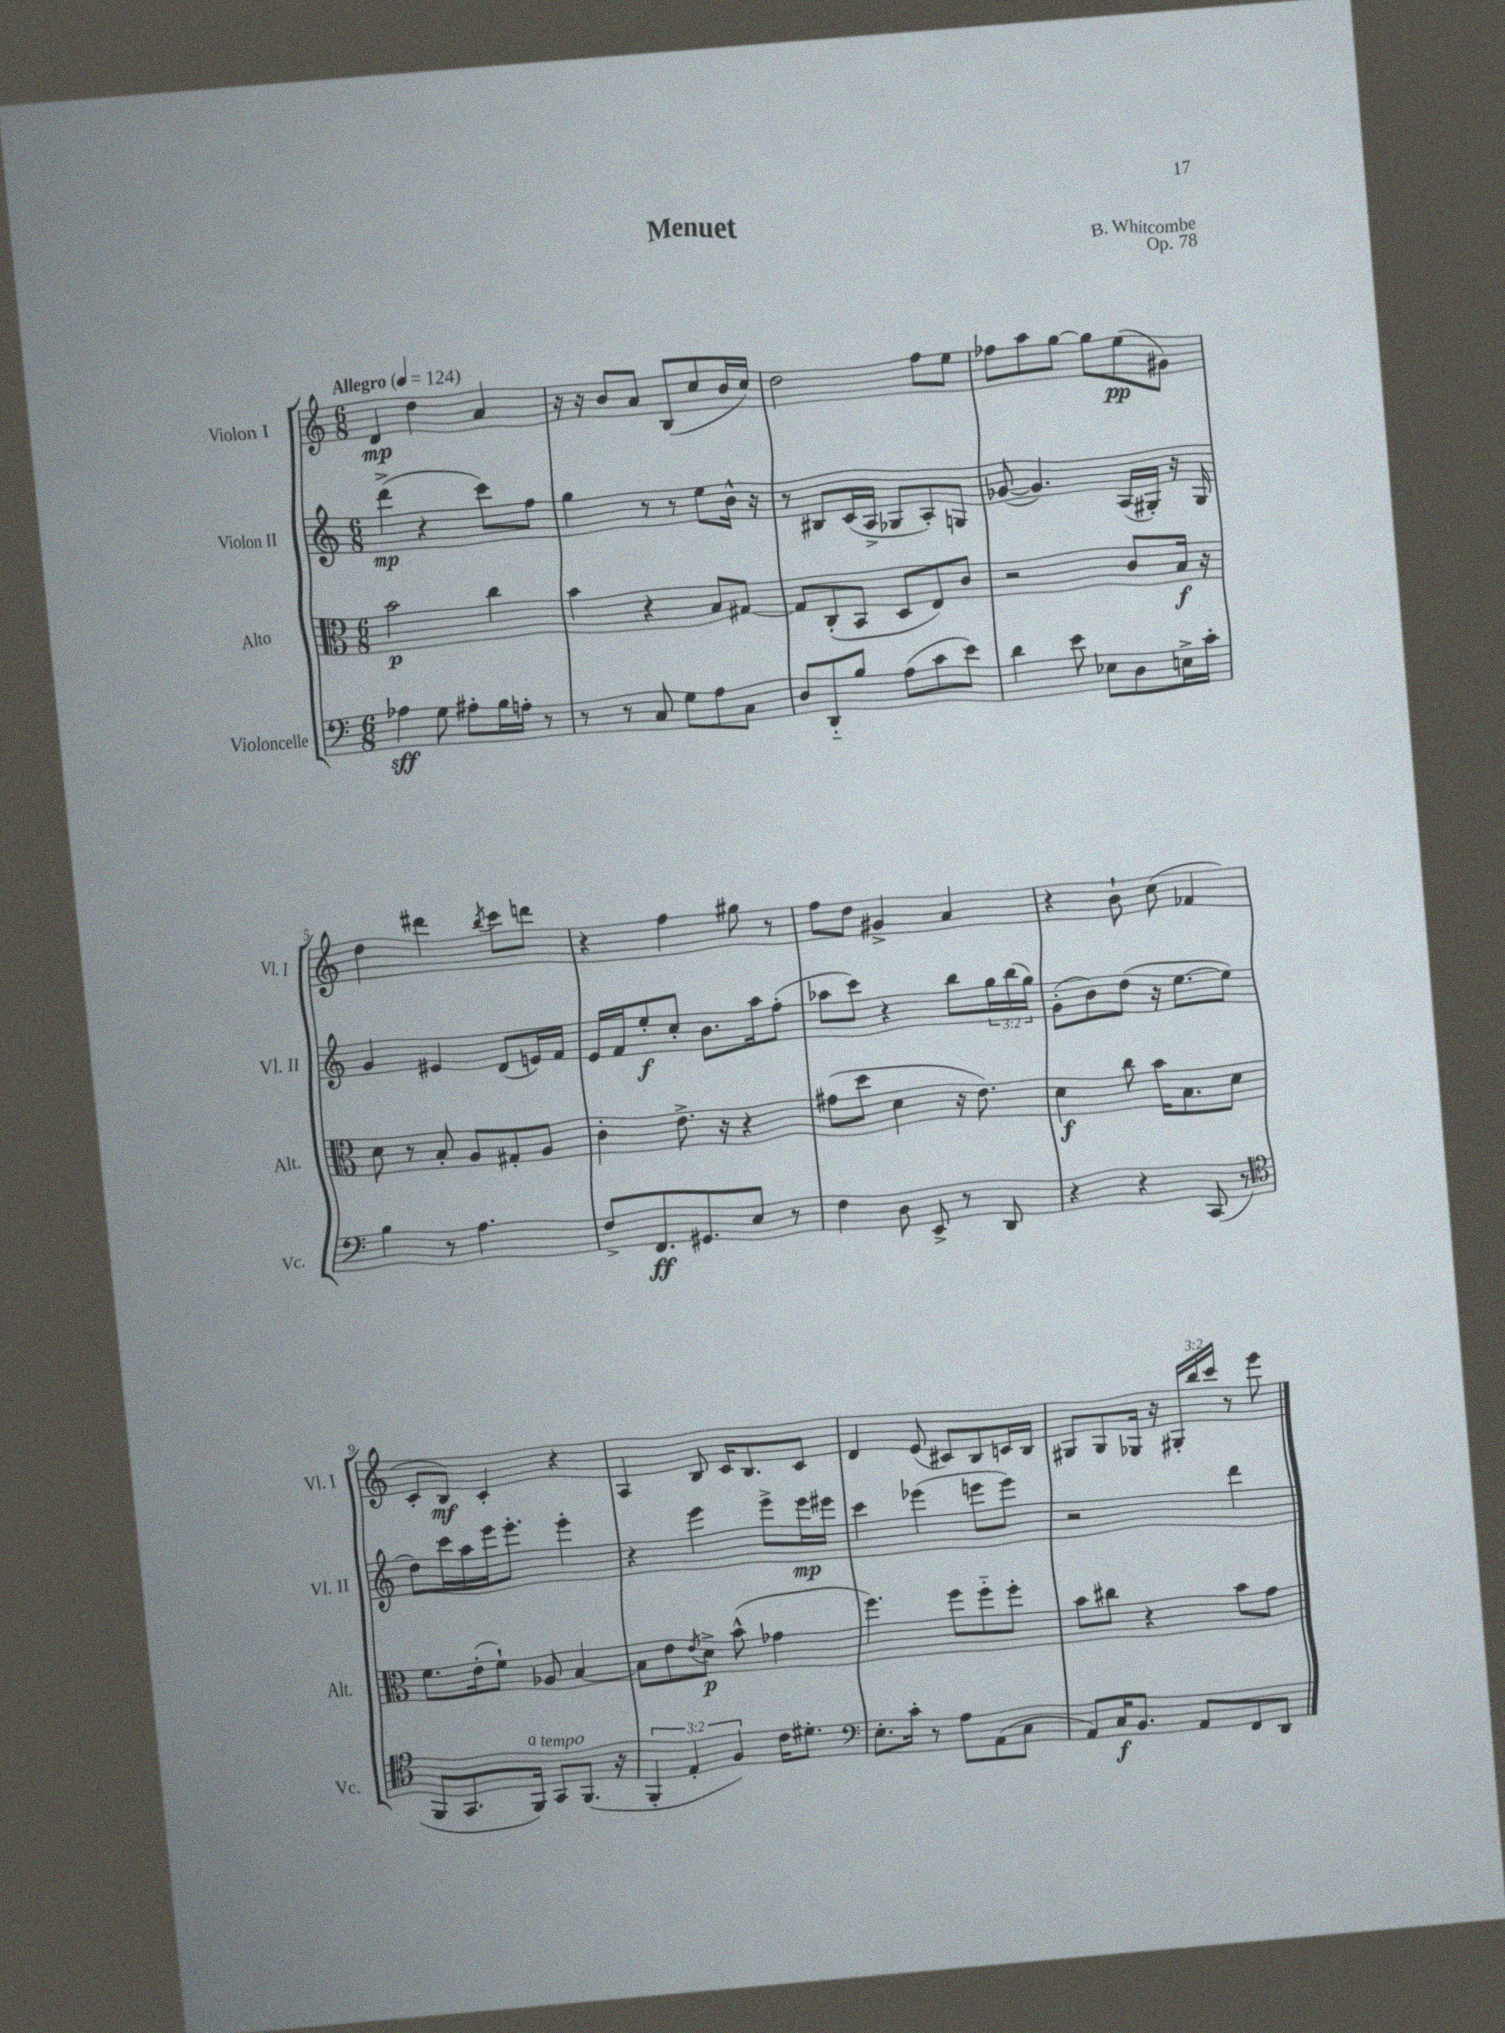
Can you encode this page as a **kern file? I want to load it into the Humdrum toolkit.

**kern	**kern	**kern	**kern
*staff4	*staff3	*staff2	*staff1
*clefF4	*clefC3	*clefG2	*clefG2
*k[]	*k[]	*k[]	*k[]
*M6/8	*M6/8	*M6/8	*M6/8
*MM124	*MM124	*MM124	*MM124
4A-\	2b\	(4ddd^\	4d/
8G\	.	4r	4dd\
8A#'\L	.	.	.
16B\L	4cc\	8ccc\L)	4a/
16A'\JJ	.	.	.
8r	.	8ff\J	.
=	=	=	=
8r	4b\	4gg\	16r
.	.	.	16r
8r	.	.	8b/L
8C/	4r	8r	8a/J
8G\L	.	8r	(8B/L
8A\	8B/L	8ee\L	8cc/
8C\J	[8G#/J	16b^^\Jk	16b/L
.	.	16r	16cc/JJ)
=	=	=	=
8D/L	8G#/]L	8r	2dd\
8DD'~/	(8C'/	8B#/L	.
8B/J	8BB/J	(16c/L	.
.	.	16A^/JJ	.
(8A\L	8D/L	8G-/L	.
8c\	8E/)	8A'/)	8ff\L
8e\J)	8c/J	8G/J	8ee\J
=	=	=	=
4d\	2r	([8g-/	8ff-\L
.	.	4.g-/])	8aa\
8e\	.	.	[8gg\J
8E-\L	.	.	8gg\]L
8D\	8c/L	(16A/LL	(8ee\
.	.	16G#'/JJ)	.
16E^\L	16B/Jk	16r	8g#\J)
16c'\JJ	16r	16G#/	.
=	=	=	=
4B\	8d\	4g/	4dd\
.	8r	.	.
8r	8B'/	4e#/	4ddd#\
4.A\	8A/L	.	.
.	.	.	8qbb/
.	8G#'/	(8d/L	8ccc\L
.	8A/J	16e/L)	8ddd\J
.	.	16f/JJ	.
=	=	=	=
8F^/L	4c'\	16e/LL	4r
.	.	16f/J	.
8.FF/	.	8ee'/	.
.	8.e^\	8cc'/J	4ff\
8.GG#/	.	.	.
.	.	8.b\L	.
.	16r	.	.
8E/J	4r	.	8gg#\
.	.	16aa\k	.
8r	.	(8ff'\J	8r
=	=	=	=
4F\	(8g#\L	8aa-\L	8ff\L
.	8dd\J	8ccc\J)	8dd\J
8D\	4d\	4r	4g#^/
8EE^/	.	.	.
8r	16r	8bb\L	4a/
.	8.e\)	.	.
8DD/	.	24gg\L	.
.	.	(24bb\	.
.	.	24gg\JJ)	.
=	=	=	=
4r	4d\	(8g'\L	4r
.	.	8b\)	.
4r	8cc\	(8dd\J	8b`\
.	16b\LK	16r	(8cc\
.	8.B\	[8.ee\L	.
(8CC/	.	.	4f-/
8r	8d\J	8ee\]J	.
=	=	=	=
*clefC4	*	*	*
8FF/L	8.f\L	8dd\L)	8c'/L
8.GG/	.	16ccc\L	8B/J)
.	(16e'\k	16aa\	.
.	8f`\J)	16eee\J	4c'/
16FF/Jk)	.	8.eee'\J	.
8GG/L	8A-/	.	.
(8.FF/J	[4B/	4eee'\	4r
16r	.	.	.
=	=	=	=
6FF'/	8B\]L	4r	4A/
.	8e\	.	.
6E'/	.	.	.
.	8qe/	.	.
.	8d^\J	4eee\	8B/
6F/)	.	.	.
.	(8b^^\	.	16c/LK
.	.	.	8.B/
16c\LK	4g-\	8eee^\L	.
8.d#'\J	.	.	.
.	.	16eee\L	8c/J
.	.	16eee#\JJ	.
=	=	=	=
*clefF4	*	*	*
8.E'\L	4.ff\)	4ccc\	4d/
16c'\Jk	.	.	.
8r	.	(4eee-\	(8e/
8A\L	8ff\L	.	8c#/L)
(8AA\	8ff'~\	8eee\L	8B/
8C\J	8ff'\J	8eee\J)	16c/L
.	.	.	16B/JJ
=	=	=	=
8AA/L)	8b\L	2r	8G#/L
16C/K	8cc#\J	.	8G#/
8.BB/J	.	.	.
.	4r	.	16G-/Jk
.	.	.	16r
8AA/L	.	.	24G#'/LL
.	.	.	24bb/
.	.	.	24ccc/JJ
8FF/	8b\L	4ddd\	8r
8DD/J	8g\J	.	8eee\
==	==	==	==
*-	*-	*-	*-
